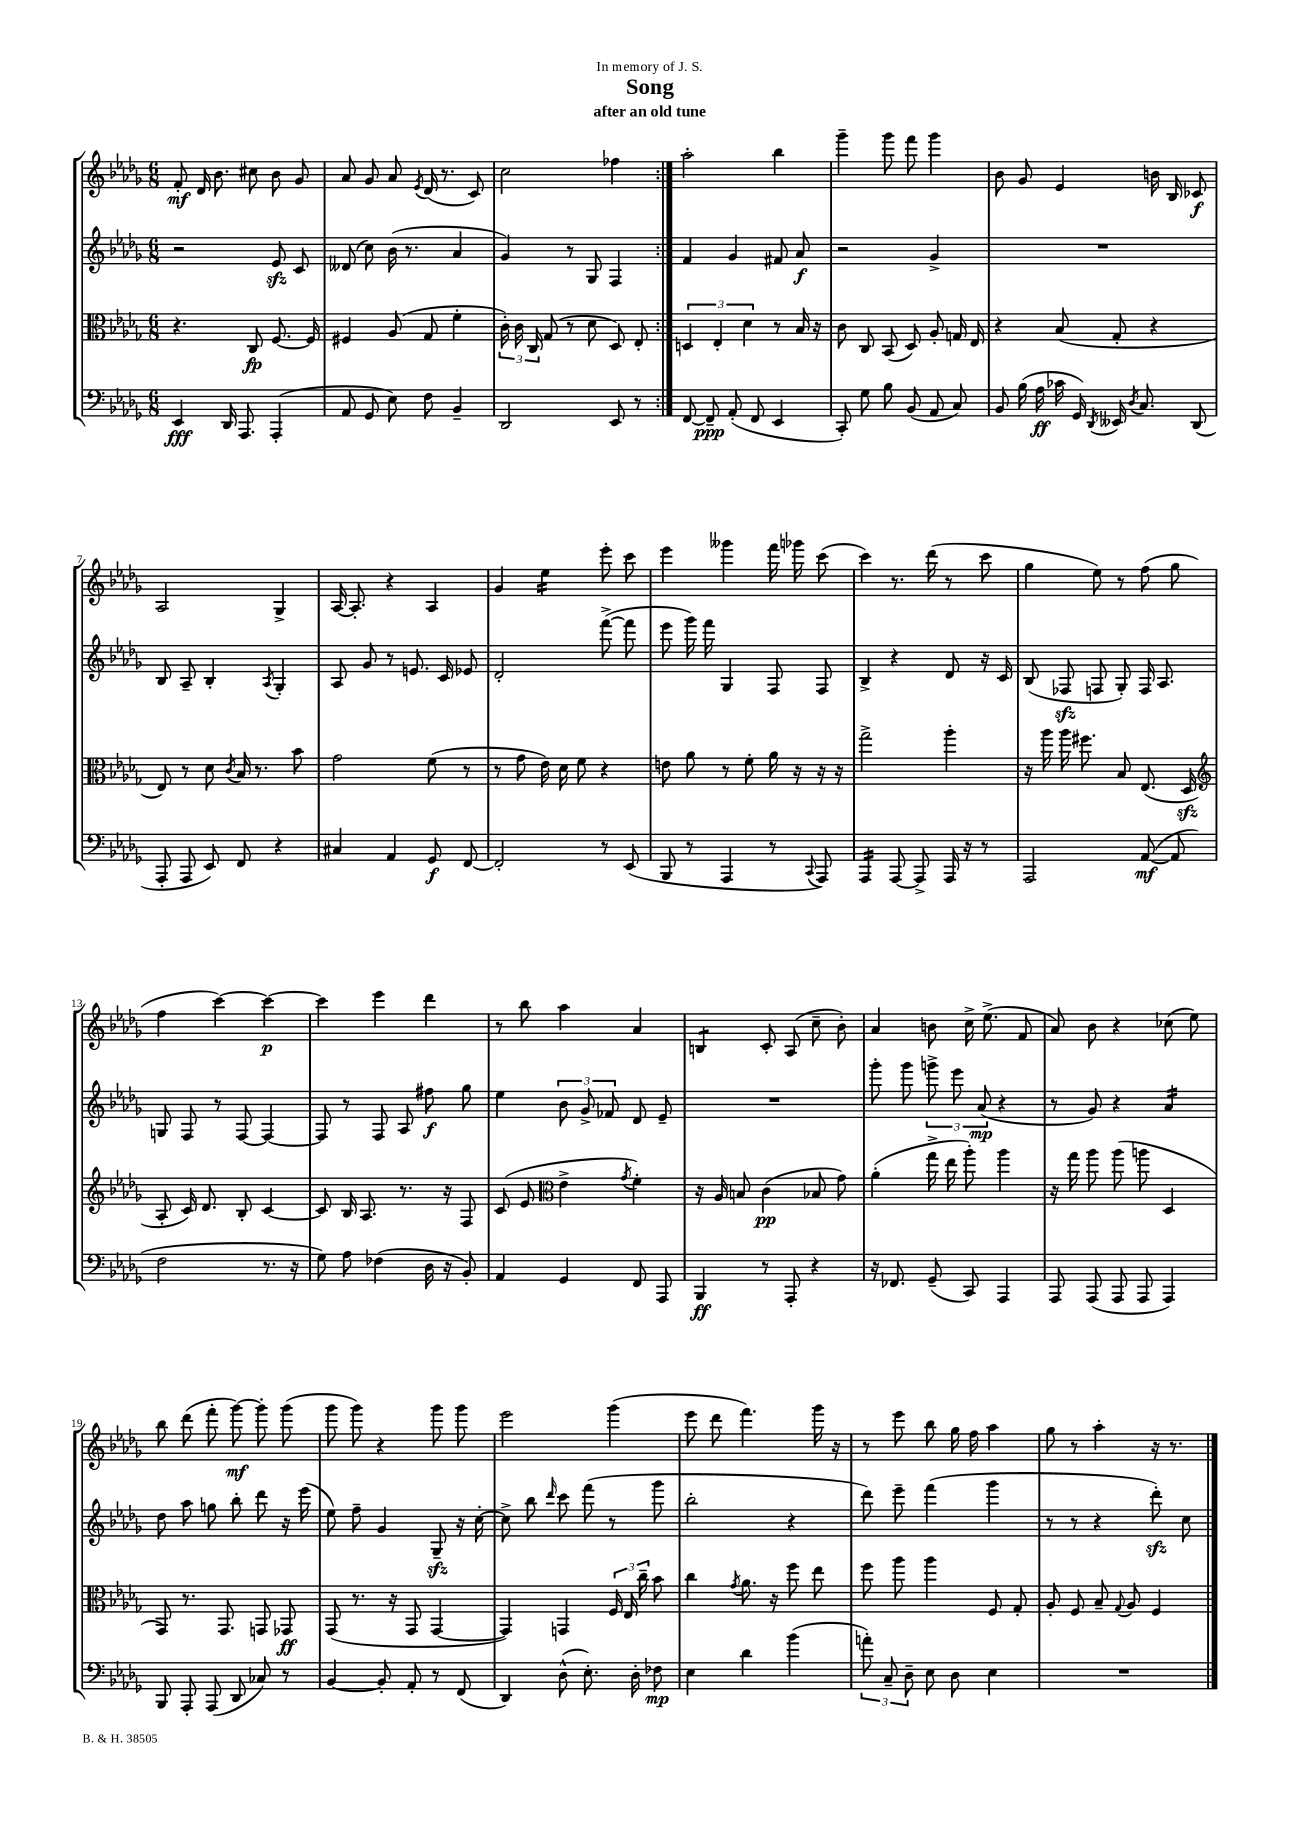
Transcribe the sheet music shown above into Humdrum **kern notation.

**kern	**dynam	**kern	**dynam	**kern	**dynam	**kern	**dynam
*part4	*part4	*part3	*part3	*part2	*part2	*part1	*part1
*staff4	*staff4	*staff3	*staff3	*staff2	*staff2	*staff1	*staff1
*clefF4	*	*clefC3	*	*clefG2	*	*clefG2	*
*k[b-e-a-d-g-]	*	*k[b-e-a-d-g-]	*	*k[b-e-a-d-g-]	*	*k[b-e-a-d-g-]	*
*M6/8	*	*M6/8	*	*M6/8	*	*M6/8	*
=1	=1	=1	=1	=1	=1	=1	=1
4EE-/	fff	4.r	.	2r	.	8f'/	mf
.	.	.	.	.	.	16d-/	.
.	.	.	.	.	.	8.b-\	.
16DD-/	.	.	.	.	.	.	.
8.AAA-/	.	.	.	.	.	.	.
.	.	8C/	fp	.	.	8cc#X\	.
(4AAA-'/	.	[8.F/	.	8e-zz/	.	8b-\	.
.	.	.	.	8c/	.	8g-/	.
.	.	16F/]	.	.	.	.	.
=2	=2	=2	=2	=2	=2	=2	=2
8AA-/	.	4F#X/	.	(8d--X/	.	8a-/	.
8GG-/	.	.	.	8cc\)	.	8g-/	.
8E-\)	.	(8A-/	.	(16b-\	.	8a-/	.
.	.	.	.	8.r	.	.	.
.	.	.	.	.	.	8qe-/	.
8F\	.	8G-/	.	.	.	(16d-/	.
.	.	.	.	.	.	8.r	.
4BB-~/	.	4f'\	.	4a-/	.	.	.
.	.	.	.	.	.	8c/)	.
=3	=3	=3	=3	=3	=3	=3	=3
2DD-/	.	24c'\)	.	4g-/)	.	2cc\	.
.	.	24c\	.	.	.	.	.
.	.	24C/	.	.	.	.	.
.	.	(8G-/	.	.	.	.	.
.	.	8r	.	8r	.	.	.
.	.	8d-\	.	8G-/	.	.	.
8EE-/	.	8D-/)	.	4F/	.	4ff-X\	.
8r	.	8E-'/	.	.	.	.	.
=4:|!	=4:|!	=4:|!	=4:|!	=4:|!	=4:|!	=4:|!	=4:|!
[8FF/	.	6Dn/	.	4f/	.	2aa-'\	.
8FF~/]	ppp	.	.	.	.	.	.
.	.	6E-'/	.	.	.	.	.
(8AA-'/	.	.	.	4g-/	.	.	.
.	.	6d-\	.	.	.	.	.
8FF/	.	.	.	.	.	.	.
4EE-/	.	8r	.	8f#X/	.	4bb-\	.
.	.	16B-/	.	8a-/	f	.	.
.	.	16r	.	.	.	.	.
=5	=5	=5	=5	=5	=5	=5	=5
8CC'/)	.	8c\	.	2r	.	4ggg-~\	.
8G-\	.	8C/	.	.	.	.	.
8B-\	.	(8BB-/	.	.	.	8ggg-\	.
(8BB-/	.	8D-/)	.	.	.	8fff\	.
8AA-/	.	8A-'/	.	4g-^/	.	4ggg-\	.
8C/)	.	16Gn/	.	.	.	.	.
.	.	16E-/	.	.	.	.	.
=6	=6	=6	=6	=6	=6	=6	=6
8BB-/	.	4r	.	2.r	.	8b-\	.
(16B-\	.	.	.	.	.	8g-/	.
16A-\	ff	.	.	.	.	.	.
16c-X\	.	(8B-/	.	.	.	4e-/	.
16GG-/)	.	.	.	.	.	.	.
8qDD-/	.	.	.	.	.	.	.
16EE--X/	.	8G-'/	.	.	.	.	.
8qD-/	.	.	.	.	.	.	.
8.C/	.	.	.	.	.	.	.
.	.	4r	.	.	.	16bn\	.
.	.	.	.	.	.	16B-/	.
(8DD-/	.	.	.	.	.	8c-X/	f
!!LO:LB:g=z
=7	=7	=7	=7	=7	=7	=7	=7
8AAA-'/	.	8E-/)	.	8B-/	.	2A-/	.
8AAA-/	.	8r	.	8A-~/	.	.	.
8EE-/)	.	8d-\	.	4B-'/	.	.	.
.	.	8qc/	.	.	.	.	.
8FF/	.	16B-/	.	.	.	.	.
.	.	8.r	.	.	.	.	.
.	.	.	.	8qA-/	.	.	.
4r	.	.	.	4G-'/	.	4G-^/	.
.	.	8b-\	.	.	.	.	.
=8	=8	=8	=8	=8	=8	=8	=8
4C#X/	.	2g-\	.	8A-/	.	[16A-/	.
.	.	.	.	.	.	8.A-'/]	.
.	.	.	.	8g-/	.	.	.
4AA-/	.	.	.	8r	.	4r	.
.	.	.	.	8.en/	.	.	.
8GG-/	f	(8f\	.	.	.	4A-/	.
.	.	.	.	16c/	.	.	.
[8FF/	.	8r	.	8e-X/	.	.	.
=9	=9	=9	=9	=9	=9	=9	=9
2FF'/]	.	8r	.	2d-'/	.	4g-/	.
.	.	8g-\	.	.	.	.	.
*	*	*	*	*	*	*tremolo	*
.	.	16e-\)	.	.	.	16ee-\LL	.
.	.	16d-\	.	.	.	16ee-\	.
.	.	8f\	.	.	.	16ee-\	.
.	.	.	.	.	.	16ee-\JJ	.
*	*	*	*	*	*	*Xtremolo	*
8r	.	4r	.	([8fff^\	.	8eee-'\	.
(8EE-/	.	.	.	8fff\]	.	8ccc\	.
=10	=10	=10	=10	=10	=10	=10	=10
8BBB-/	.	8en\	.	8eee-\	.	4eee-\	.
8r	.	8a-\	.	16ggg-\)	.	.	.
.	.	.	.	16fff\	.	.	.
4AAA-/	.	8r	.	4G-/	.	4ggg--X\	.
.	.	8f'\	.	.	.	.	.
8r	.	16a-\	.	8F/	.	16fff\	.
.	.	16r	.	.	.	16ggg-X\	.
8qqCC/	.	.	.	.	.	.	.
8AAA-/)	.	16r	.	8F/	.	(8ccc\	.
.	.	16r	.	.	.	.	.
=11	=11	=11	=11	=11	=11	=11	=11
*tremolo	*	*	*	*	*	*	*
16AAA-/LL	.	2gg-^\	.	4B-^/	.	4ccc\)	.
16AAA-/	.	.	.	.	.	.	.
16AAA-/	.	.	.	.	.	.	.
16AAA-/JJ	.	.	.	.	.	.	.
*Xtremolo	*	*	*	*	*	*	*
[8AAA-/	.	.	.	4r	.	8.r	.
8AAA-^/]	.	.	.	.	.	.	.
.	.	.	.	.	.	(16ddd-\	.
16AAA-/	.	4aa-'\	.	8d-/	.	8r	.
16r	.	.	.	.	.	.	.
8r	.	.	.	16r	.	8ccc\	.
.	.	.	.	16c/	.	.	.
=12	=12	=12	=12	=12	=12	=12	=12
2AAA-/	.	16r	.	(8B-/	.	4gg-\	.
.	.	16aa-\	.	.	.	.	.
.	.	16aa-\	.	8F-Xzz/	.	.	.
.	.	8.ff#X\	.	.	.	.	.
.	.	.	.	8Fn/	.	8ee-\)	.
.	.	8B-/	.	8G-'/)	.	8r	.
([8AA-/	mf	(8.E-/	.	16F/	.	(8ff\	.
.	.	.	.	8.A-/	.	.	.
8AA-/]	.	.	.	.	.	8gg-\	.
.	.	16D-zz/	.	.	.	.	.
!!LO:LB:g=z
=13	=13	=13	=13	=13	=13	=13	=13
*	*	*clefG2	*	*	*	*	*
2F\	.	8A-'/	.	8Gn/	.	4ff\	.
.	.	16c/)	.	8F/	.	.	.
.	.	8.d-/	.	.	.	.	.
.	.	.	.	8r	.	[4ccc\)	.
.	.	8B-'/	.	[8F/	.	.	.
8.r	.	[4c/	.	4F/_	.	4ccc\_	p
16r	.	.	.	.	.	.	.
=14	=14	=14	=14	=14	=14	=14	=14
8G-\)	.	8c/]	.	8F/]	.	4ccc\]	.
8A-\	.	16B-/	.	8r	.	.	.
.	.	8.A-/	.	.	.	.	.
(4F-X\	.	.	.	8F/	.	4eee-\	.
.	.	8.r	.	8A-/	.	.	.
16D-\	.	.	.	8ff#X\	f	4ddd-\	.
16r	.	16r	.	.	.	.	.
8BB-'/)	.	8F/	.	8gg-\	.	.	.
=15	=15	=15	=15	=15	=15	=15	=15
4AA-/	.	(8c/	.	4ee-\	.	8r	.
.	.	8e-/	.	.	.	8bb-\	.
*	*	*clefC3	*	*	*	*	*
4GG-/	.	4e-^\	.	12b-\	.	4aa-\	.
.	.	.	.	12g-^/	.	.	.
.	.	.	.	12f-X/	.	.	.
.	.	8qg-/	.	.	.	.	.
8FF/	.	4f'\)	.	8d-/	.	4a-/	.
8AAA-/	.	.	.	8e-~/	.	.	.
=16	=16	=16	=16	=16	=16	=16	=16
*	*	*	*	*	*	*tremolo	*
4BBB-/	ff	16r	.	2.r	.	8Bn/L	.
.	.	16A-/	.	.	.	.	.
.	.	8Bn/	.	.	.	8Bn/J	.
*	*	*	*	*	*	*Xtremolo	*
8r	.	(4c\	pp	.	.	8c'/	.
8AAA-'/	.	.	.	.	.	(8A-/	.
4r	.	8B-X/	.	.	.	8cc~\	.
.	.	8g-\)	.	.	.	8b-'\)	.
=17	=17	=17	=17	=17	=17	=17	=17
16r	.	(4a-'\	.	8ggg-'\	.	4a-/	.
8.FF-X/	.	.	.	.	.	.	.
.	.	.	.	8ggg-\	.	.	.
(8GG-~/	.	16gg-^\	.	12gggn^\	.	8bn\	.
.	.	16ee-\	.	.	.	.	.
.	.	.	.	12eee-\	.	.	.
8CC/)	.	8aa-'\)	.	.	.	16cc^\	.
.	.	.	.	(12a-/	mp	.	.
.	.	.	.	.	.	(8.ee-^\	.
4AAA-/	.	4aa-\	.	4r	.	.	.
.	.	.	.	.	.	8f/	.
=18	=18	=18	=18	=18	=18	=18	=18
8AAA-/	.	16r	.	8r	.	8a-/)	.
.	.	16gg-\	.	.	.	.	.
(8AAA-/	.	8aa-\	.	8g-/)	.	8b-\	.
8AAA-/	.	(8aa-\	.	4r	.	4r	.
8AAA-/	.	8aan\	.	.	.	.	.
*	*	*	*	*tremolo	*	*	*
4AAA-/)	.	4D-/	.	16a-/LL	.	(8cc-X\	.
.	.	.	.	16a-/	.	.	.
.	.	.	.	16a-/	.	8ee-\)	.
.	.	.	.	16a-/JJ	.	.	.
*	*	*	*	*Xtremolo	*	*	*
!!LO:LB:g=z
=19	=19	=19	=19	=19	=19	=19	=19
8BBB-/	.	8GG-/)	.	8dd-\	.	8bb-\	.
8AAA-'/	.	8.r	.	8aa-\	.	(8ddd-\	.
(8AAA-/	.	.	.	8ggn\	.	8fff'\	.
.	.	8.GG-/	.	.	.	.	.
8DD-/	.	.	.	8bb-'\	.	[8ggg-\)	mf
8C-X/)	.	8GGn/	.	8ddd-\	.	8ggg-'\]	.
8r	.	8GG-X/	ff	16r	.	(8ggg-\	.
.	.	.	.	(16eee-\	.	.	.
=20	=20	=20	=20	=20	=20	=20	=20
[4BB-/	.	(8GG-/	.	8ee-\)	.	8ggg-\	.
.	.	8.r	.	8ff~\	.	8ggg-\)	.
8BB-'/]	.	.	.	4g-/	.	4r	.
.	.	16r	.	.	.	.	.
8AA-'/	.	8GG-/	.	.	.	.	.
8r	.	[4GG-/	.	8G-zz~/	.	8ggg-\	.
(8FF/	.	.	.	16r	.	8ggg-\	.
.	.	.	.	[16cc'\	.	.	.
=21	=21	=21	=21	=21	=21	=21	=21
4DD-/)	.	4GG-/])	.	8cc^\]	.	2eee-\	.
.	.	.	.	8bb-\	.	.	.
.	.	.	.	16qqddd-/	.	.	.
(8D-^^\	.	4GGn/	.	8ccc\	.	.	.
8.E-'\)	.	.	.	(8fff\	.	.	.
.	.	24F/	.	8r	.	(4ggg-\	.
.	.	24E-/	.	.	.	.	.
16D-'\	.	.	.	.	.	.	.
.	.	24cc~\	.	.	.	.	.
8F-X\	mp	8b-\	.	8ggg-\	.	.	.
=22	=22	=22	=22	=22	=22	=22	=22
4E-\	.	4cc\	.	2bb-'\	.	8eee-\	.
.	.	.	.	.	.	8ddd-\	.
.	.	8qg-/	.	.	.	.	.
4d-\	.	8.a-\	.	.	.	4.fff\)	.
.	.	16r	.	.	.	.	.
(4b-\	.	8ff\	.	4r	.	.	.
.	.	8ee-\	.	.	.	16ggg-\	.
.	.	.	.	.	.	16r	.
=23	=23	=23	=23	=23	=23	=23	=23
12an'\)	.	8ff\	.	8ddd-\)	.	8r	.
12C~/	.	.	.	.	.	.	.
.	.	8aa-\	.	8eee-~\	.	8eee-\	.
12D-~\	.	.	.	.	.	.	.
8E-\	.	4aa-\	.	(4fff\	.	8bb-\	.
8D-\	.	.	.	.	.	16gg-\	.
.	.	.	.	.	.	16ff\	.
4E-\	.	8F/	.	4ggg-\	.	4aa-\	.
.	.	8G-'/	.	.	.	.	.
=24	=24	=24	=24	=24	=24	=24	=24
2.r	.	8A-'/	.	8r	.	8gg-\	.
.	.	8F/	.	8r	.	8r	.
.	.	8B-~/	.	4r	.	4aa-'\	.
.	.	8qqG-/	.	.	.	.	.
.	.	8A-/	.	.	.	.	.
.	.	4F/	.	8ddd-zz'\)	.	16r	.
.	.	.	.	.	.	8.r	.
.	.	.	.	8cc\	.	.	.
==	==	==	==	==	==	==	==
*-	*-	*-	*-	*-	*-	*-	*-
